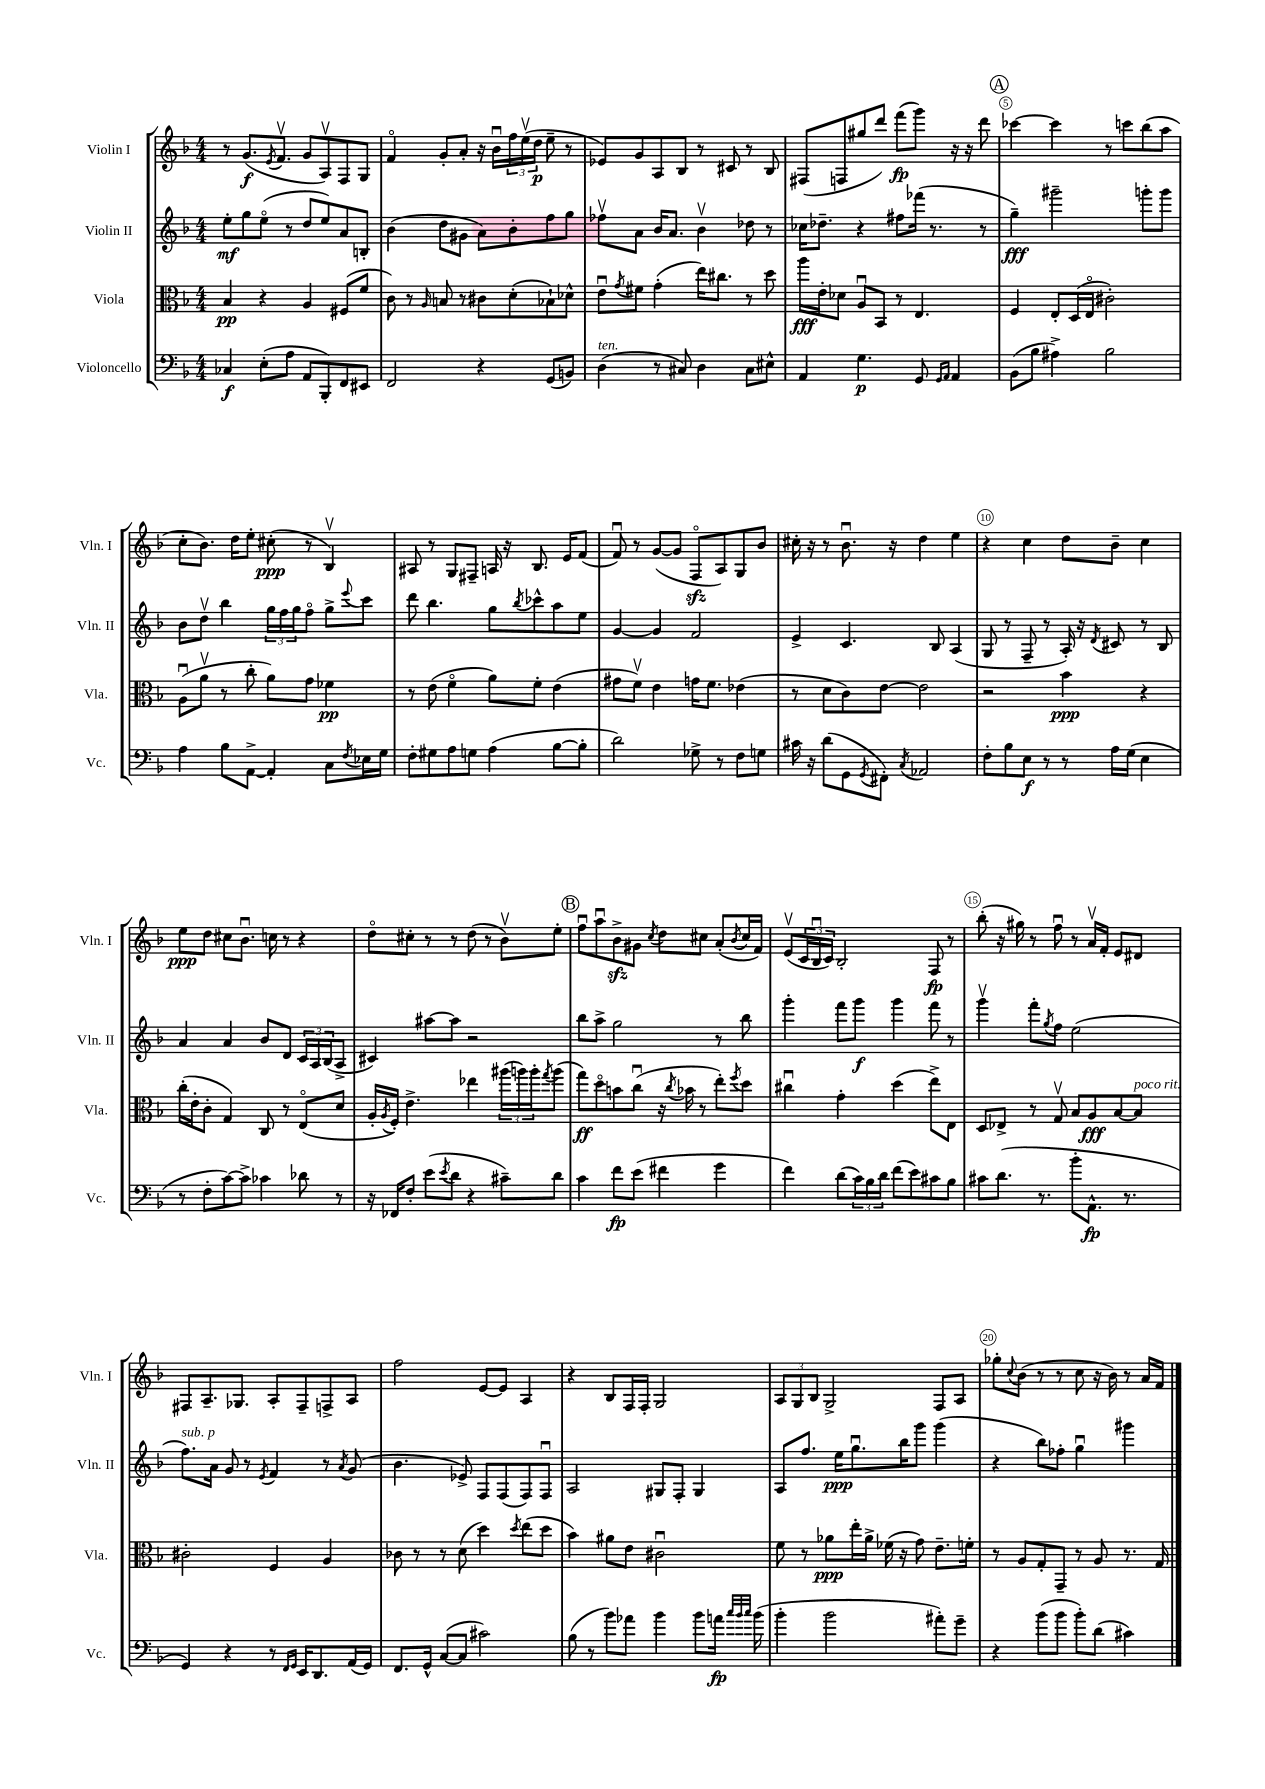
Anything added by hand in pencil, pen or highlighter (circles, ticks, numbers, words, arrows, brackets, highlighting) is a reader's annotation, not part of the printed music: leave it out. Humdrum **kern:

**kern	**kern	**kern	**kern
*staff4	*staff3	*staff2	*staff1
*clefF4	*clefC3	*clefG2	*clefG2
*k[b-]	*k[b-]	*k[b-]	*k[b-]
*M4/4	*M4/4	*M4/4	*M4/4
4C-	4B-	8ee'	8r
.	.	8gg	(8.g
(8E'	4r	(8eeo	.
.	.	.	8qe
.	.	.	8.fv
8A	.	8r	.
8AA	4A	8dd	8g
8BBB-')	.	8ee)	8Av)
8FF	(8F#	8a	8F
8EE#	8f	8B'	8G
=	=	=	=
2FF	8c)	(4b-	4fo
.	8r	.	.
.	16qqA	.	.
.	8B	8dd	8g'
.	8r	8g#	8a'
4r	8c#	8a)	16r
.	.	.	16b-u
.	(8d'	8b-'	24ff
.	.	.	(24eev
.	.	.	24dd
(8GG	8B-`)	8ff	8ee~
8BB)	8d-^^	8gg	8r
=	=	=	=
(4D	8eu	8ff-v	8e-)
.	8qg	.	.
.	8f#	8a	8g
8r	(4g'	16b-	8A
.	.	8.a	.
8C#)	.	.	8B-
4D	16ee)	4b-v	8r
.	8.cc#	.	.
.	.	.	8c#
8C#	8r	8dd-	8r
8E#^^	8dd	8r	8B-
=	=	=	=
4AA	16aa	16cc-	(8F#
.	16e'	8.dd-~	.
.	8d-	.	8F
4.G	8Au	4r	8gg#
.	8BB-	.	8ddd)
.	8r	8ff#	(8fff
8GG	4.E	(16fff-	8ggg)
.	.	8.r	.
16qqGG	.	.	.
16qqAA	.	.	.
4AA	.	.	16r
.	.	.	16r
.	.	8r	8ddd
=	=	=	=
(8BB-	4F	4gg~)	[4ccc-
8B-	.	.	.
4A#^)	8E'	2ggg#~	4ccc-]
.	(16D	.	.
.	16Eo	.	.
2B-	2c#')	.	8r
.	.	.	8ccc
.	.	8ggg'	(8bb-
.	.	8ggg	8aa
=	=	=	=
4A	(8Au	8b-	8cc'
.	8av	8ddv	8.b-)
8B-	8r	4bb-	.
.	.	.	16dd
[8AA^	8cc'	.	8ee'
4AA']	8a)	24gg	(8cc#'
.	.	24ff	.
.	.	24gg	.
.	8g	8ffo	8r
8C	4f-	8gg^	4B-v)
8qF	.	8qqeee	.
16E-	.	8ccc	.
16G	.	.	.
=	=	=	=
8F'	8r	8ddd	8A#
8G#	(8e	4.bb-	8r
8A	4fo	.	8G
8G	.	.	8F#~
(4A	8a)	8gg	16A
.	.	.	16r
.	.	8qbb-	.
.	8f'	8ccc-^^	8.B-
[8B-	(4e	8aa	.
.	.	.	16e
8B-']	.	8ee	(8f
=	=	=	=
2d)	8g#	[4g	8fu)
.	8fv)	.	8r
.	4e	4g]	([8g
.	.	.	8g]
8G-^	16g	2f	8Fo
.	8.f	.	.
8r	.	.	8A)
8F	(4e-	.	8G
8G	.	.	8b-
=	=	=	=
16c#	8r	4e^	16cc#'
16r	.	.	16r
(8d	8d	.	8r
8GG	8c)	4.c	8.b-u
8qGG	.	.	.
8FF#')	[8e	.	.
.	.	.	16r
8qC	.	.	.
2AA-	2e]	.	4dd
.	.	8B-	.
.	.	(4A	4ee
=	=	=	=
8F'	2r	8G	4r
8B-	.	8r	.
8E	.	8F~	4cc
8r	.	8r	.
8r	4b-	16A')	8dd
.	.	16r	.
.	.	8qd	.
16A	.	8c#	8b-~
(16G	.	.	.
4E	4r	8r	4cc
.	.	8B-	.
=	=	=	=
8r	(16cc'	4a	8ee
.	16e'	.	.
8F'	8c'	.	8dd
[8c)	4G)	4a	8cc#
8c^]	.	.	8.b-u
4c-	8C	8b-	.
.	.	.	16cc
.	8r	8d	8r
8d-	(8Eo	24c	4r
.	.	24A	.
.	.	(24B-	.
8r	8d	8A^	.
=	=	=	=
16r	16A'	4c#)	8ddo
.	8qA	.	.
16FF-	16F')	.	.
8F'	4.e^	.	8cc#'
(8e	.	[8aa#	8r
8qe	.	.	.
8d	.	8aa#]	8r
4r	4ee-	2r	(8dd
.	.	.	8r
8c#~)	(24aa#	.	8b-v)
.	24aa)	.	.
.	24aa'	.	.
.	8qgg	.	.
8d	(8aa	.	8ee'
=	=	=	=
4c	8gg)	8bb-	8ffu
.	8ddo	8aa^	8aau
8f	8b	2gg	8b-^
(8e	(8ccu	.	8g#
.	.	.	8qcc
4f#	16r	.	8dd
.	8qcc	.	.
.	16b-	.	.
.	8r	.	8cc#
4g	8ee')	8r	(8a'
.	8qff	.	8qb-
.	8dd	8bb-	16cc#
.	.	.	16f)
=	=	=	=
4f)	4cc#u	4ggg'	(8ev
.	.	.	24c
.	.	.	24B-u
.	.	.	24c)
(8d	4g'	8fff	2B-'
24c)	.	8ggg	.
24B-	.	.	.
24d	.	.	.
(8f	(4dd	4ggg	.
8e)	.	.	.
8c#	8ee^)	8fff	8F
8B-	8E	8r	8r
=	=	=	=
8c#	8D	4gggv	(8bb-'
(8.d	8E-^	.	16r
.	.	.	16gg#)
.	8r	8fff'	8r
8.r	.	.	.
.	.	8qgg	.
.	8Gv	8ff	8ffu
8b-'	8B-	(2ee	8r
8.AA^^	8A	.	16av
.	.	.	16f'
.	[8B-	.	8e
8.r	.	.	.
.	8B-]	.	8d#
=	=	=	=
4GG)	2c#'	8.ff)	8F#
.	.	.	8.A~
.	.	16a	.
4r	.	8g	.
.	.	.	8.G-
.	.	8r	.
.	.	8qe	.
8r	4F	4f	8A'
16qqFF	.	.	.
16qqGG	.	.	.
16EE	.	.	8F#~
8.DD	.	.	.
.	4A	8r	8F^
.	.	8qa	.
(16AA	.	(8g	8A
16GG)	.	.	.
=	=	=	=
8.FF	8c-	4.b-	2ff
.	8r	.	.
16GG^^	.	.	.
([8C	8r	.	.
8C]	(8d	8e-^)	.
2c#)	4dd)	8F	[8e
.	.	(8F	8e]
.	8qdd	.	.
.	(8ee	8F)	4A
.	8dd	8Fu	.
=	=	=	=
(8B-	4b-)	2A	4r
8r	.	.	.
8b-)	8a#	.	8B-
8a-	8e	.	16F
.	.	.	16F'
4b-	2c#u	8G#	2G
.	.	8F'	.
8b-	.	4G#	.
16a	.	.	.
32qqcc	.	.	.
32qqb-	.	.	.
32qqcc	.	.	.
(16b-	.	.	.
=	=	=	=
4b-'	8f	8A	12A
.	.	.	12G
.	8r	8.ff	.
.	.	.	12B-
2b-	8a-	.	2G^
.	.	16ee	.
.	16ee'	8.ggu	.
.	16a-^	.	.
.	(16f-	.	.
.	16r	16bb-	.
.	8g)	8ggg	.
8a#')	8.e~	(4ggg	8F
8g~	.	.	8A
.	16f'	.	.
=	=	=	=
4r	8r	4r	8gg-'
.	.	.	8qqcc
.	8A	.	(8b-
(8b-	8G'	8bb-)	8r
8b-	8GG~	8ff-'	8r
8b-')	8r	4ggu	8cc
(8d	8A	.	16r
.	.	.	16b-)
4c#)	8.r	4ggg#	8r
.	.	.	16a
.	16G	.	16f
==	==	==	==
*-	*-	*-	*-
